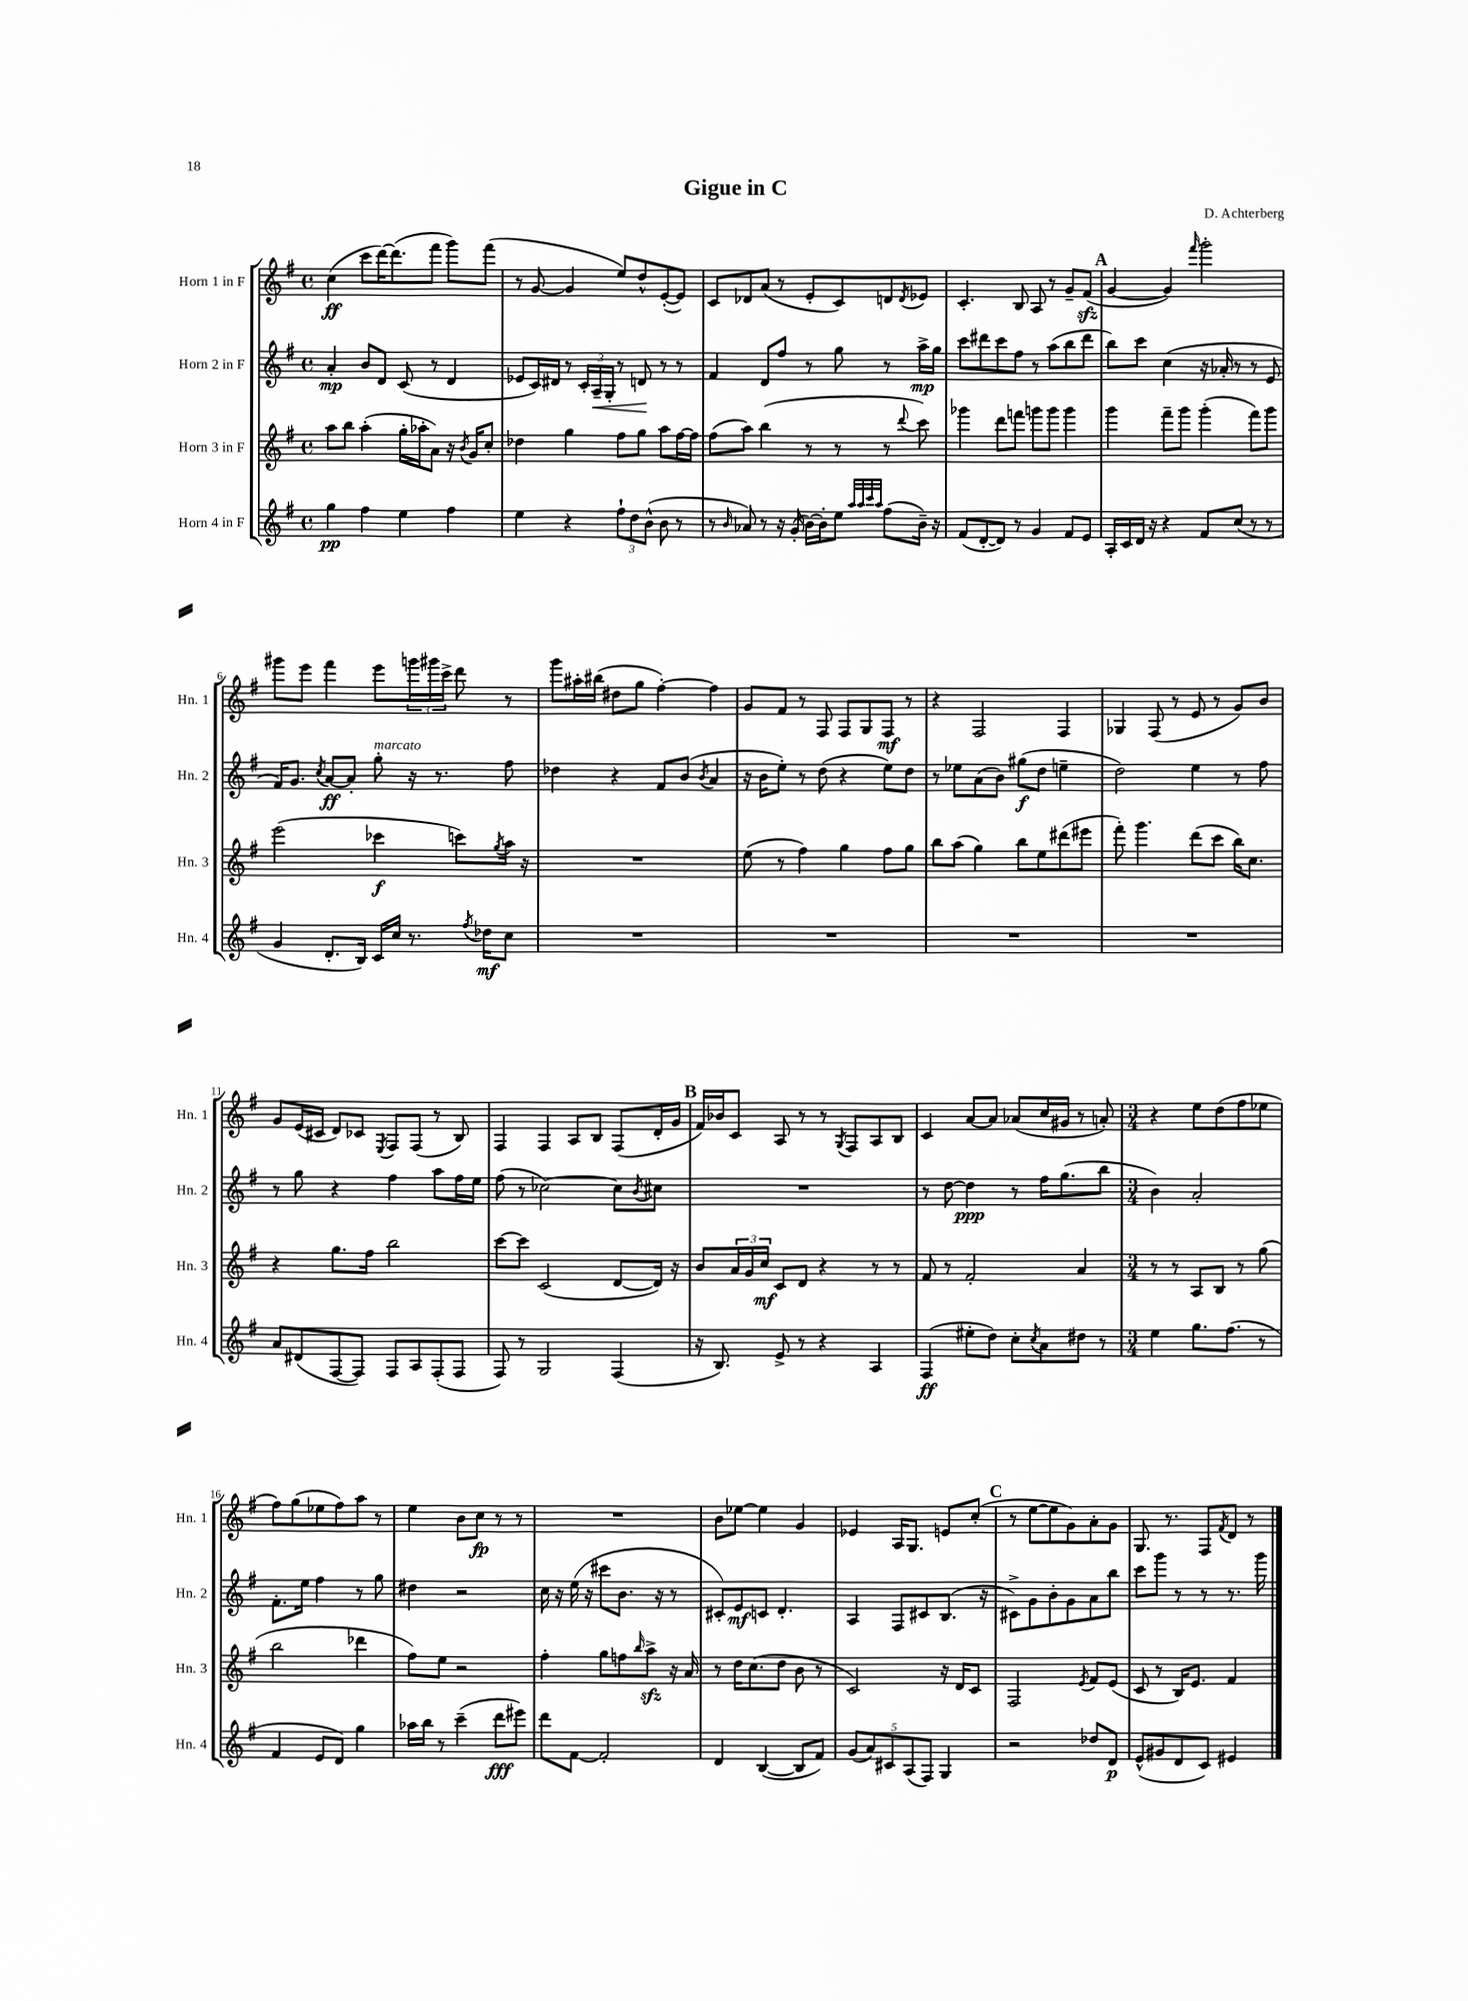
\header { title = "Gigue in C" composer = "D. Achterberg" }
<<
\new StaffGroup <<
\new Staff = "s0" \with { instrumentName = "Horn 1 in F" shortInstrumentName = "Hn. 1" } {
    \clef treble \key g \major \defaultTimeSignature \time 4/4
    c''4\ff( c'''8 d'''16~) d'''8.( fis'''8 g'''8) fis'''8( |
    r8 g'8~ g'4 e''8) d''8-^ e'8~-.( e'8) |
    c'8 des'8 a'8( r8 e'8-. c'8) d'8 \acciaccatura { d'8 } ees'8 |
    c'4.-. b8 a8 r8 g'8-- fis'8\sfz( |
    \mark \markup { \bold "A" } g'4~ g'4) \grace { fis'''16 } g'''2-. |
    gis'''8 e'''8 fis'''4 e'''8 \tuplet 3/2 { g'''16 gis'''16 c'''16-> } d'''8 r8 |
    g'''8 ais''16-. bis''16( dis''8 g''8 fis''4~-.) fis''4 |
    g'8 fis'8 r8 fis8 fis8 g8 fis8\mf r8 |
    r4 fis2 fis4 |
    ges4 fis8( r8 e'8 r8 g'8) b'8 |
    g'8 e'16( cis'16 d'8) ces'8 \acciaccatura { e8 } fis8 fis8( r8 b8) |
    fis4 fis4 a8 b8 fis8( d'16-. g'16 |
    \mark \markup { \bold "B" } fis'16) bes'16 c'8 a8 r8 r8 \acciaccatura { g8 } fis8 a8 b8 |
    c'4 a'8~ a'8 aes'8( c''16 gis'16 r8 a'8-.) |
    \numericTimeSignature \time 3/4 r4 e''8 d''8( fis''8 ees''8 |
    fis''8) g''8( ees''8 fis''8) a''8 r8 |
    e''4 b'8 c''8\fp r8 r8 |
    R2. |
    b'8 ees''8~ ees''4 g'4 |
    ees'4 a16 g8. e'8 c''8-.( |
    \mark \markup { \bold "C" } r8 e''8~ e''8 g'8) a'8-. g'8 |
    g8. r8. fis8 \acciaccatura { fis'8 } d'8 r8 \bar "|." |
}
\new Staff = "s1" \with { instrumentName = "Horn 2 in F" shortInstrumentName = "Hn. 2" } {
    \clef treble \key g \major \defaultTimeSignature \time 4/4
    a'4-.\mp b'8 d'8 c'8( r8 d'4 |
    ees'8 c'16) dis'16 r8 \tuplet 3/2 { c'16-. a16--\< g16-. } r8 d'8\! r8 r8 |
    fis'4 d'8 fis''8 r8 g''8 r8 a''16->\mp g''16 |
    c'''8 dis'''8 c'''8 fis''8 r8 a''8( b''8 dis'''8 |
    \mark \markup { \bold "A" } b''8) c'''8 c''4( r16 aes'16-. r8 r8 e'8 |
    fis'16) g'8. \acciaccatura { c''8 } a'8~\ff a'8-. g''8-.^\markup { \italic "marcato" } r16 r8. fis''8 |
    des''4 r4 fis'8 b'8( \acciaccatura { b'8 } a'4 |
    r16 b'16 e''8-.) r8 d''8( r4 e''8) d''8 |
    r8 ees''8 a'8( b'8) gis''8\f( d''8 e''4-- |
    d''2) e''4 r8 fis''8 |
    r8 g''8 r4 fis''4 a''8 fis''16 e''16 |
    fis''8( r8 ces''2~) ces''8 \acciaccatura { b'8 } cis''8 |
    \mark \markup { \bold "B" } R1 |
    r8 d''8~ d''4\ppp r8 fis''16 g''8.( b''8 |
    \numericTimeSignature \time 3/4 b'4) a'2-. |
    fis'8.-. e''16 fis''4 r8 g''8 |
    dis''4 r2 |
    c''16 r16 e''16( r16 cis'''8 b'8. r16 r8 |
    cis'8-.) e'8\mf c'8 d'4.-. |
    a4 fis8 cis'8 b8.( r16 |
    \mark \markup { \bold "C" } cis'8->) g'8 b'8-. g'8 a'8 b''8 |
    c'''8 g'''8 r8 r8 r8. g'''16 \bar "|." |
}
\new Staff = "s2" \with { instrumentName = "Horn 3 in F" shortInstrumentName = "Hn. 3" } {
    \clef treble \key g \major \defaultTimeSignature \time 4/4
    a''8 b''8 a''4-.( g''16-. aes''16-. a'8) r16 \acciaccatura { b'8 } g'16 c''8-. |
    des''4 g''4 fis''8 g''8 a''8 fis''16~ fis''16 |
    fis''8( a''8) b''4( r8 r8 r8 \appoggiatura { d'''8 } c'''8) |
    ges'''4 d'''8 f'''8 g'''8 g'''8 g'''4 |
    \mark \markup { \bold "A" } g'''4 fis'''8-- g'''8 g'''4-.( fis'''8) g'''8 |
    e'''2( ces'''4\f c'''8) \acciaccatura { g''8 } a''16 r16 |
    R1 |
    e''8( r8 fis''4) g''4 fis''8 g''8 |
    b''8 a''8( g''4) b''8 e''8 dis'''8( eis'''8 |
    fis'''8-.) g'''4. d'''8( c'''8 b''16) c''8. |
    r4 g''8. fis''16 b''2 |
    c'''8~ c'''8 c'2( d'8~ d'16) r16 |
    \mark \markup { \bold "B" } b'8 \tuplet 3/2 { a'16 g'16 c''16\mf } c'8 d'8 r4 r8 r8 |
    fis'8 r8 fis'2-. a'4 |
    \numericTimeSignature \time 3/4 r8 r8 a8 b8 r8 g''8( |
    b''2 des'''4 |
    fis''8) e''8 r2 |
    fis''4-. g''8 f''8 \grace { b''16 } a''8->\sfz r16 a'16 |
    r8 d''16 c''8.( d''8 b'8 r8 |
    c'2) r16 d'16 c'8 |
    \mark \markup { \bold "C" } fis2 \acciaccatura { e'8 } fis'8 e'8( |
    c'8 r8 b16) e'8. fis'4 \bar "|." |
}
\new Staff = "s3" \with { instrumentName = "Horn 4 in F" shortInstrumentName = "Hn. 4" } {
    \clef treble \key g \major \defaultTimeSignature \time 4/4
    g''4\pp fis''4 e''4 fis''4 |
    e''4 r4 \tuplet 3/2 { fis''8-! d''8 b'8-^( } b'8 r8 |
    r8 \grace { b'16 } aes'8) r8 r16 g'16-.( b'16~) b'16-. e''8 \grace { a''32 a''32 c'''32 a''32 } fis''8( b'16--) r16 |
    fis'8( d'8~-. d'8) r8 g'4 fis'8 e'8 |
    \mark \markup { \bold "A" } a16-. c'16 d'16 r16 r4 fis'8 c''8( r8 r8 |
    g'4 d'8.-. b16) c'16 c''16 r8. \acciaccatura { fis''8 } des''16\mf c''8 |
    R1 |
    R1 |
    R1 |
    R1 |
    a'8 dis'8( fis8~ fis8) fis8 a8 fis8-.( fis8 |
    fis8) r8 g2 fis4( |
    \mark \markup { \bold "B" } r16 b8.) e'8-> r8 r4 a4 |
    fis4\ff( eis''8-. d''8) c''8-. \acciaccatura { c''8 } a'8 dis''8 r8 |
    \numericTimeSignature \time 3/4 e''4 g''8. fis''8.( r8 |
    fis'4 e'8 d'8) g''4 |
    aes''16 b''16 r8 c'''4--( d'''8\fff eis'''8) |
    d'''8 fis'8~ fis'2-. |
    d'4 b4~( b8 fis'8) |
    \tuplet 5/4 { g'8( a'8) cis'8 a8( fis8) } g4 |
    \mark \markup { \bold "C" } r2 des''8 d'8\p |
    e'8-^( gis'8 d'8 c'8) eis'4 \bar "|." |
}
>>
>>
